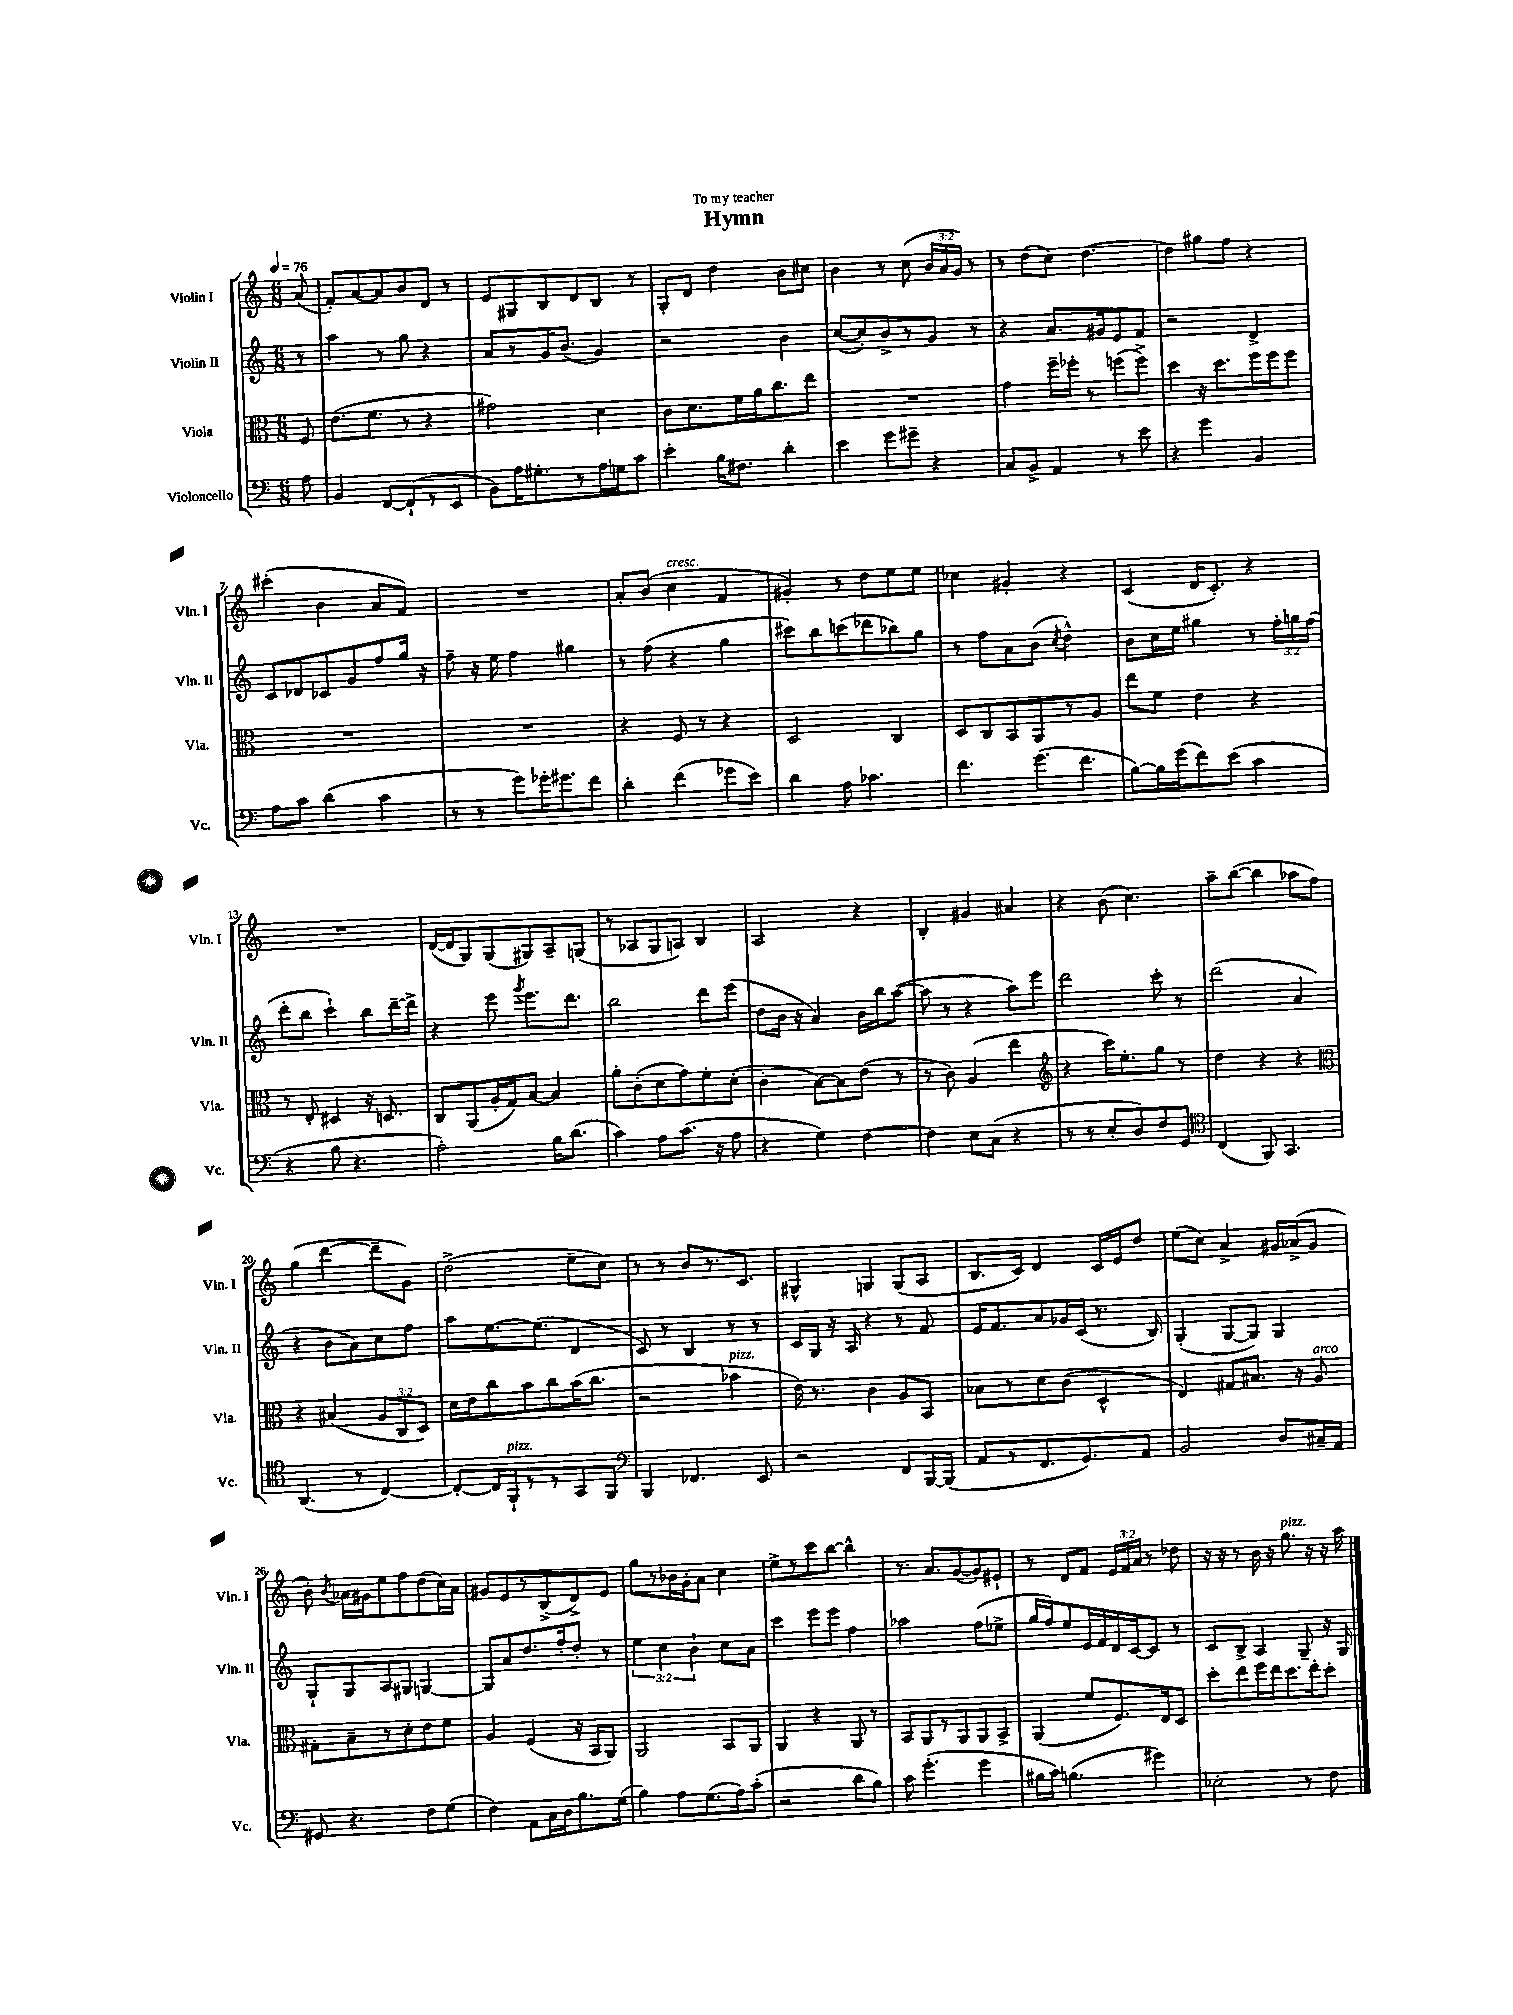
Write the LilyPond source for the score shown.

\header { title = "Hymn" dedication = "To my teacher" }
<<
\new StaffGroup <<
\new Staff = "s0" \with { instrumentName = "Violin I" shortInstrumentName = "Vln. I" } {
    \clef treble \key c \major \numericTimeSignature \time 6/8 \override Staff.TupletNumber.text = #tuplet-number::calc-fraction-text \partial 8 \tempo 4 = 76
    \autoBeamOff a'8( |
    f'8[-.) a'8~ a'8 b'8 d'8] r8 |
    e'8[ gis8 b8 d'8 b8] r8 |
    g8[-. d'8] d''4 b'8[ cis''8] |
    b'4 r8 c''8( \tuplet 3/2 { b'16[ a'16 g'16]) } r8 |
    r8 d''8[( c''8]) d''4.~ |
    d''4 gis''8[ f''8] r4 |
    cis'''4-.( b'4 a'8[ f'8]) |
    R2. |
    a'8[-. b'8]( c''4^\markup { \italic "cresc." } f'4 |
    gis'4-.) r8 d''8[ e''8 e''8] |
    ces''4 gis'4-. r4 |
    c'4( d'16[ c'8.]-.) r4 |
    R2. |
    d'16[~( d'16 g8) g8( gis8) a8-- g8]( |
    r8 aes8[ g8 a8]) b4 |
    a2 r4 |
    b4-. gis'4 ais'4 |
    r4 b'8( c''4.) |
    a''8[-- b''8]~( b''4 aes''8[ f''8]) |
    g''4( d'''4~ d'''8[-- g'8]) |
    d''2->( e''8[-- c''8]) |
    r8 r8 b'8[ r8. c'8.] |
    gis4-^ g4 g8[( a8] |
    b8.[ c'16]) d'4 c'16[ e'16 d''8] |
    e''8[( c''8]) a'4-> gis'16[ aes'16->( gis'8] |
    b'8-.) \acciaccatura { b'8 } aes'16[ gis'16 e''8 f''8 d''8( c''16) aes'16] |
    gis'8[ e'8 r8 b8->( d'8->) e'8] |
    g''8[ r8 bes'16 g'16-. a'8] c''4 |
    e''8[-> r8 c'''8 b''8]~ b''4-^ |
    r8. a'8.[ g'8~( g'8) eis'8]-! |
    r8 d'8[ f'8] \tuplet 3/2 { e'16[ f'16 a'16] } r8 des''8 |
    r16 r16 r8 b'16 r16 g''8.^\markup { \italic "pizz." } r16 r16 a''16 \bar "|." |
}
\new Staff = "s1" \with { instrumentName = "Violin II" shortInstrumentName = "Vln. II" } {
    \clef treble \key c \major \numericTimeSignature \time 6/8 \override Staff.TupletNumber.text = #tuplet-number::calc-fraction-text \partial 8
    \autoBeamOff r8 |
    a''4 r8 g''8 r4 |
    a'8[ r8 g'16 b'8.]( g'4) |
    r2 b'4 |
    c''8[~( c''8-.) b'8-> r8 g'8] r8 |
    r4 a'8.[ gis'16 e'8 f'8] |
    r2 d'4-> |
    c'8[ des'8 ces'8 g'8 f''8 g''16] r16 |
    f''8-- r16 e''16 f''4 gis''4 |
    r8 f''8( r4 g''4 |
    cis'''8[) b''8 c'''8( des'''8 bes''8) g''8] |
    r8 f''8[ a'8 b'8]( \acciaccatura { c''8 } d''4-^) |
    b'8[ c''16 e''16] gis''4 r8 \tuplet 3/2 { f''16[-. g''16 f''16]( } |
    d'''8[-. b''8] c'''4-!) b''8[ d'''16~-- d'''16]-> |
    r4 e'''8 \acciaccatura { g'''8 } e'''8.[ d'''8.] |
    b''2 d'''8[ e'''8]( |
    d''8[ b'16] r16 a'4) b'16[ b''16 a''8]~( |
    a''8 r8 r4 a''8[) e'''8] |
    d'''2 c'''8-. r8 |
    d'''2( a'4 |
    r4 b'8[ a'8) c''8 f''8] |
    a''8[ e''8.~ e''8.]( d'4 |
    c'8) r8 b4 r8 r8 |
    c'16[ g16] r16 a16 r4 r8 f'8 |
    e'16[ f'8. a'8 ges'16 c'16]( r8. b16) |
    g4-.( g8[~ g8]) g4 |
    g8[-! g8 a8 gis8] g4~ |
    g8[ a'8 d''8. f''16-. d''8]-. r8 |
    \tuplet 3/2 { e''4 c''4 b'4-! } c''8[ a'8] |
    c'''4 e'''8[ e'''8] f''4 |
    aes''2 f''8[( ees''8]-> |
    g''16[ f''16) e''8 e'16 f'16 d'16 c'16~ c'8] r8 |
    c'8[ b8]-> a4 g8-- r16 g16 \bar "|." |
}
\new Staff = "s2" \with { instrumentName = "Viola" shortInstrumentName = "Vla." } {
    \clef alto \key c \major \numericTimeSignature \time 6/8 \override Staff.TupletNumber.text = #tuplet-number::calc-fraction-text \partial 8
    \autoBeamOff f8 |
    e'8.[( f'8.] r8 r4 |
    gis'2) d'4 |
    c'8[ d'8. f'16 a'16 c''8. e''8] |
    R2. |
    g'4 f''16[-- fes''16]-. r8 f''8[( f''8]->) |
    d''4 r16 d''8.[ f''16 f''16 f''8] |
    R2. |
    R2. |
    r4 f8 r8 r4 |
    d2 c4 |
    d8[ c8 b,8 a,8 r8 a8] |
    e''8[ f'8] e'4 r4 |
    r8 e8-. dis4 r16 d8. |
    c8[ a,8( a16-. g16) b8]~ b4 |
    a'8[-. c'8-.( d'8 g'8) f'8-. d'8]-.( |
    c'4-. b8[~) b8 e'8]( r8 |
    r8 c'8) a4( e''4 |
    \clef treble r4 c'''16[) e''8.-. g''8] r8 |
    d''4 r4 r4 |
    \clef alto r4 bis4( \tuplet 3/2 { a8[ c8 d8]) } |
    d'16[ e'16 c''8 b'8 c''8 b'16( c''8.] |
    r2 bes'4^\markup { \italic "pizz." } |
    e'16) r8. c'4 a8[ b,8] |
    bes8[ r8 d'8 c'8]( d4-^ |
    e4) gis8[ bis8.] r16 a8^\markup { \italic "arco" } |
    gis8[-. b8-- r8 d'8-. e'8 f'8] |
    a4 f4( r16 b,16[ a,8]) |
    a,2 b,8[ a,8] |
    a,4 r4 a,8 r8 |
    b,8[ a,8 r8 a,8 a,8 b,8]-> |
    a,4( f'8[ f8.) e16 d8] |
    d''8[-. e''8 f''16 e''16 d''8. e''16-. d''8]-. \bar "|." |
}
\new Staff = "s3" \with { instrumentName = "Violoncello" shortInstrumentName = "Vc." } {
    \clef bass \key c \major \numericTimeSignature \time 6/8 \partial 8
    \autoBeamOff a8 |
    b,4 f,8[~ f,8-!( r8 e,8] |
    b,8[) a16 gis8.-. r8 a16 g16 c'8] |
    e'4-. b16[ fis8.] d'4-. |
    e'4 g'8[ gis'8]-- r4 |
    c8[ b,8]-> a,4 r8 e'8 |
    r4 g'4 b,4 |
    a8[ c'8] d'4( c'4 |
    r8 r8 g'8[) ges'16-. gis'8. f'8] |
    d'4-. f'4( ges'8[ e'8]) |
    d'4 a8 ces'4. |
    f'4. g'8.[( f'8.] |
    b8[~) b16 g'16( f'8) e'8]( c'4 |
    r4 b8 r4. |
    a2-.) b16[ d'8.]( |
    c'4) a8[ c'8.]( r16 a8 |
    r4 g4) f4~ |
    f4 e8[ c8]( r4 |
    r8 r8 e8[-. d8) f8 g,8] |
    \clef tenor c4( f,8) g,4. |
    a,4.( r8 c4~) |
    c8[~-. c16 f,16-!^\markup { \italic "pizz." } r8 r8 g,8 f,8] |
    \clef bass b,,4 fes,4. e,8 |
    r2 f,8[ b,,16~ b,,16]( |
    a,8[ r8 f,8. g,8.) a,8] |
    b,2 d8[ cis16-- a,16] |
    gis,8 r4. f8[ g8]( |
    f4) a,8[ c16 d16 b8. g16]( |
    b4) a8[ g8.( a16) c'8]-.( |
    r2 d'8[ b8]) |
    c'8 g'4.-.( g'4 |
    bis16[ c'16]) b4.( gis'4) |
    ees2-. r8 f8 \bar "|." |
}
>>
>>
